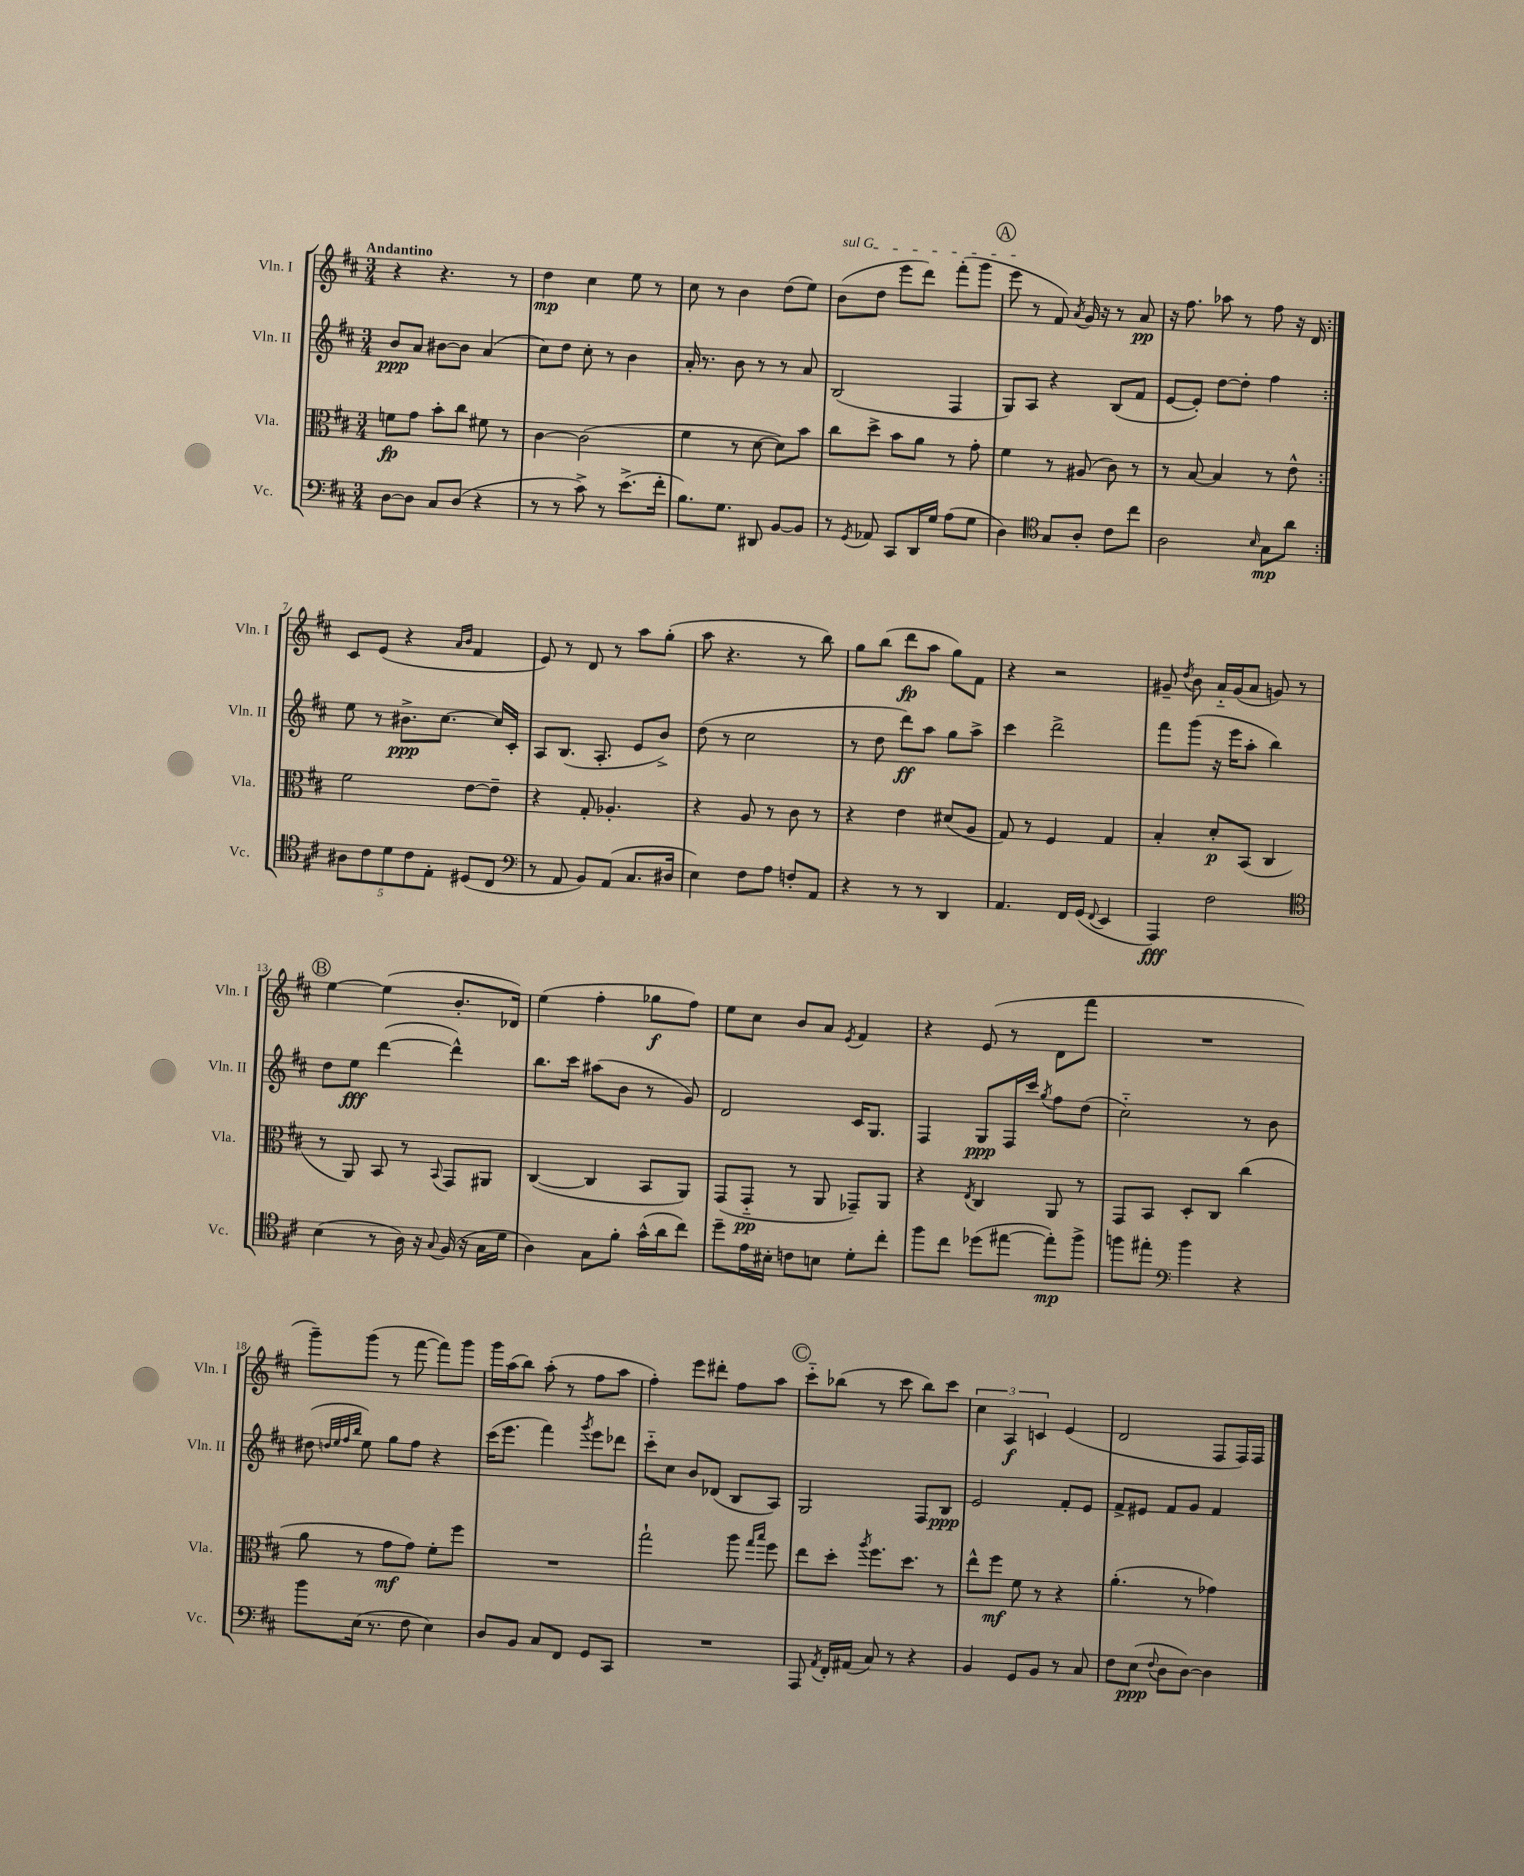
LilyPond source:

<<
\new StaffGroup <<
\new Staff = "s0" \with { instrumentName = "Vln. I" shortInstrumentName = "Vln. I" } {
    \clef treble \key d \major \numericTimeSignature \time 3/4 \tempo "Andantino"
    \autoBeamOff \repeat volta 2 { r4 r4. r8 |
    d''4\mp cis''4 e''8 r8 |
    cis''8 r8 b'4 d''8[( e''8]) |
    \once \override TextSpanner.bound-details.left.text = \markup { \italic "sul G" } b'8[\startTextSpan( d''8] e'''8[ d'''8]) fis'''8[-.( g'''8] |
    \mark \markup { \circle "A" } e'''8\stopTextSpan r8 fis'8) \acciaccatura { a'8 } g'16 r16 r8 a'8\pp |
    r16 fis''8. aes''8 r8 fis''8 r16 d'16 | }
    cis'8[ e'8]( r4 \grace { a'16[ b'16] } fis'4 |
    e'8) r8 d'8 r8 a''8[ g''8]-.( |
    a''8 r4. r8 b''8) |
    g''8[ b''8]( d'''8[\fp a''8] g''8[) fis'8] |
    r4 r2 |
    gis'8-- \acciaccatura { d''8 } b'8 a'16[-_ gis'16( a'8] g'8) r8 |
    \mark \markup { \circle "B" } e''4~ e''4( b'8.[-. des'16]) |
    e''4( fis''4-. ges''8[\f fis''8]) |
    e''8[ cis''8] b'8[ a'8] \acciaccatura { e'8 } fis'4 |
    r4 e'8( r8 d'8[ fis'''8] |
    R2. |
    g'''8[--) g'''8]( r8 fis'''8~ fis'''8[) g'''8] |
    g'''16[ a''16( b''8]) a''8-.( r8 fis''8[ a''8] |
    fis''4-.) e'''8[ dis'''8]-. fis''8[ a''8] |
    \mark \markup { \circle "C" } cis'''8[-_ bes''8]( r8 cis'''8 bes''8[) cis'''8] |
    \tuplet 3/2 { cis''4 a4\f c'4 } e'4( |
    d'2 fis8[ fis16) fis16] \bar "|." |
}
\new Staff = "s1" \with { instrumentName = "Vln. II" shortInstrumentName = "Vln. II" } {
    \clef treble \key d \major \numericTimeSignature \time 3/4
    \autoBeamOff \repeat volta 2 { b'8[\ppp a'8] bis'8[~ bis'8] a'4( |
    cis''8[) d''8] cis''8-. r8 b'4 |
    a'16-. r8. b'8 r8 r8 a'8 |
    b2( fis4 |
    \mark \markup { \circle "A" } g8[) a8] r4 b8[( fis'8] |
    e'8[~ e'8]-.) d''8[~ d''8]-. fis''4 | }
    e''8 r8 bis'8.[->\ppp cis''8.]~ cis''16[ cis'16]-. |
    a8[ b8.]( a8.-. e'8[ b'8]->) |
    d''8( r8 cis''2 |
    r8 d''8 d'''8[\ff) a''8] g''8[ a''8]-> |
    cis'''4 d'''2-> |
    fis'''8[ g'''8]( r16 e'''16[ a''8]-. b''4) |
    \mark \markup { \circle "B" } d''8[ e''8]\fff d'''4~( d'''4-^) |
    b''8.[ cis'''16] ais''8[( b'8] r8 g'8) |
    d'2 cis'16[ g8.] |
    fis4 g8[\ppp fis16 cis'''16] \acciaccatura { g''8 } fis''8[ d''8]( |
    cis''2-_) r8 b'8 |
    dis''8( \grace { d''32[ e''32 fis''32 b''32] } e''8) g''8[ fis''8] r4 |
    cis'''16[( e'''8.] fis'''4) \acciaccatura { g'''8 } e'''8[ des'''8] |
    cis'''8[-_ cis''8] b'8[ des'8]( b8[ a8]) |
    \mark \markup { \circle "C" } g2 fis8[ b8]\ppp |
    e'2 fis'8[-. e'8] |
    fis'8[-> eis'8] fis'8[ g'8] fis'4 \bar "|." |
}
\new Staff = "s2" \with { instrumentName = "Vla." shortInstrumentName = "Vla." } {
    \clef alto \key d \major \numericTimeSignature \time 3/4
    \autoBeamOff \repeat volta 2 { f'8[\fp g'8] b'8[-. cis''8] fis'8 r8 |
    cis'4~ cis'2( |
    fis'4 r8 d'8~ d'8[) b'8] |
    cis''8[ d''8]-> b'8[ a'8] r8 g'8-. |
    \mark \markup { \circle "A" } fis'4 r8 ais8( cis'8) r8 |
    r8 b8~ b4 r8 e'8-^ | }
    fis'2 e'8[~ e'8]-- |
    r4 g8-. aes4.-. |
    r4 a8 r8 cis'8 r8 |
    r4 e'4 dis'8[( a8] |
    g8) r8 fis4 g4 |
    b4-. d'8[-.\p b,8]( cis4 |
    \mark \markup { \circle "B" } r8 a,8) b,8 r8 \appoggiatura { b,8 } g,8[ ais,8] |
    cis4~( cis4 b,8[ a,8]) |
    g,8[( g,8]-_\pp r8 a,8 ges,8[--) a,8] |
    r4 \acciaccatura { e8 } cis4 a,8 r8 |
    g,8[ b,8] d8[-. cis8] cis''4( |
    a'8 r8 g'8[\mf g'8]) fis'8[-. fis''8] |
    R2. |
    g''2-! a''8 \grace { g''16[ b''16] } fis''8 |
    \mark \markup { \circle "C" } e''8[ d''8]-. \acciaccatura { a''8 } fis''8.[ d''8.] r8 |
    e''8[-^ fis''8]\mf fis'8 r8 r4 |
    a'4.-.( r8 ges'4) \bar "|." |
}
\new Staff = "s3" \with { instrumentName = "Vc." shortInstrumentName = "Vc." } {
    \clef bass \key d \major \numericTimeSignature \time 3/4
    \autoBeamOff \repeat volta 2 { d8[~ d8] cis8[ d8]( r4 |
    r8 r8 cis'8->) r8 e'8.[->( fis'16]-. |
    b8.[) g8.] dis,8 b,8[~ b,8] |
    r8 \acciaccatura { g,8 } aes,8 cis,8[ d,16 g16] a8[( g8] |
    \mark \markup { \circle "A" } d4) \clef tenor g8[ a8]-. cis'8[ cis''8] |
    a2 \grace { b16 } g8[\mp a'8] | }
    \tuplet 5/4 { ais8[ cis'8 d'8 cis'8 e8]-. } dis8[( cis8] |
    \clef bass r8 a,8 b,8[) a,8]( cis8.[ dis16] |
    e4) fis8[ a8] f8[-. a,8] |
    r4 r8 r8 d,4 |
    a,4. fis,16[ g,16]( \appoggiatura { fis,8 } e,4 |
    a,,4\fff) fis2 |
    \mark \markup { \circle "B" } \clef tenor b4( r8 a16) r16 \appoggiatura { g8 } fis16( r16 g16[ d'16] |
    a4) g8[ fis'8]-. g'16[-^( a'16 cis''8]) |
    d''8[-- e'16 bis16]-. c'8[ b8] d'8[-. cis''8]-. |
    fis''8[ cis''8] des''8[( eis''8]~ eis''8[-.\mp) fis''8]-> |
    f''8[ eis''8]-. \clef bass b'4 r4 |
    b'8[ e16]( r8. fis8 e4) |
    d8[ b,8] cis8[ fis,8] g,8[ cis,8] |
    R2. |
    \mark \markup { \circle "C" } a,,8 \acciaccatura { a,8 } fis,16[-. ais,16]( cis8) r8 r4 |
    b,4 g,8[ b,8] r8 cis8 |
    fis8[ e8]\ppp( \appoggiatura { fis8 } d8[ d8]~) d4 \bar "|." |
}
>>
>>
